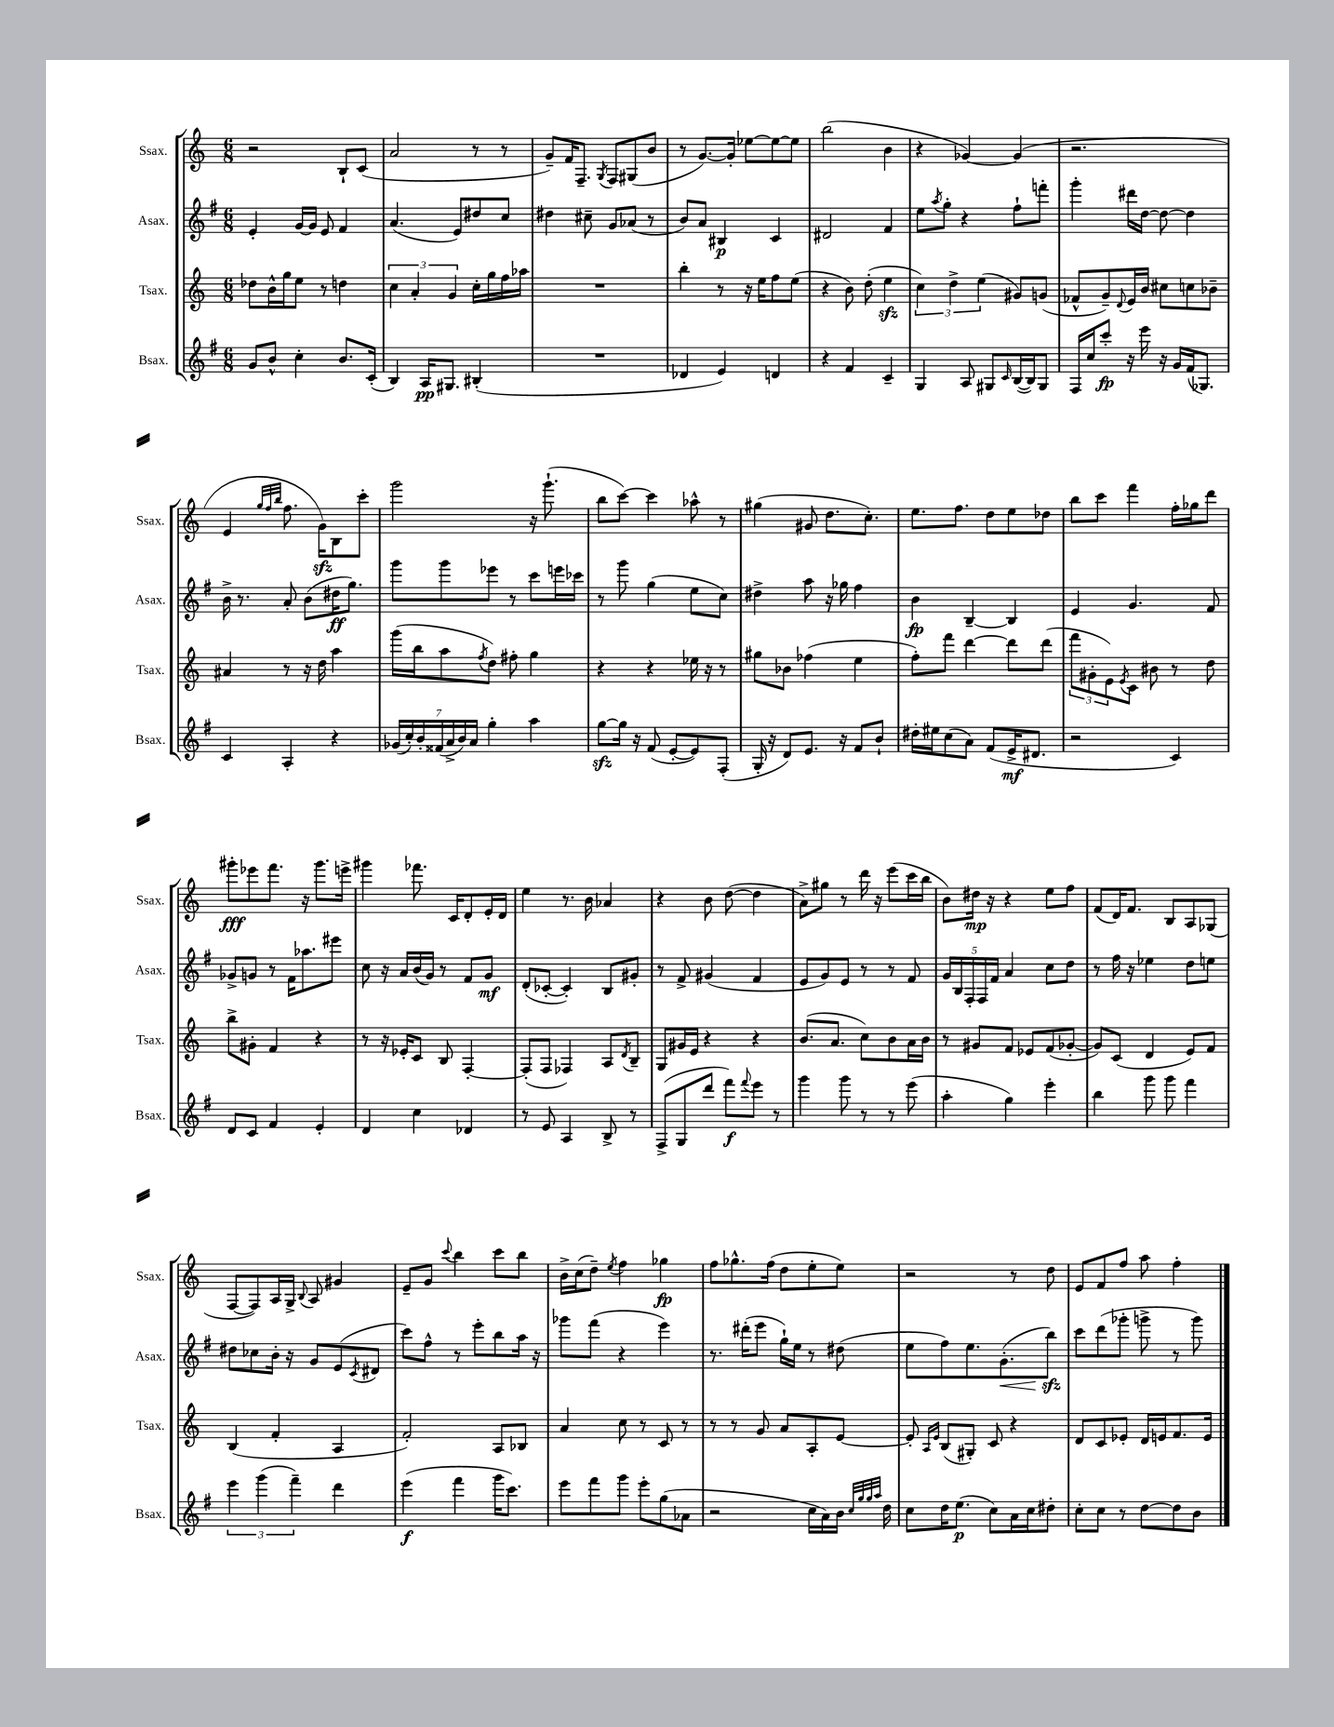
<<
\new StaffGroup <<
\new Staff = "s0" \with { instrumentName = "Ssax." shortInstrumentName = "Ssax." } {
    \clef treble \key c \major \numericTimeSignature \time 6/8
    r2 b8-! c'8( |
    a'2 r8 r8 |
    g'8--) f'16 f8.-- \acciaccatura { g8 } f8 gis8( b'8 |
    r8 g'8.~) g'16-. ees''8~ ees''8~ ees''8 |
    b''2( b'4 |
    r4 ges'4~) ges'4( |
    r2. |
    e'4 \grace { g''32 f''32 b''32 } f''8. g'16\sfz) b8 c'''8-. |
    g'''2 r16 g'''8.-!( |
    b''8 c'''8~) c'''4 aes''8-^ r8 |
    gis''4( gis'8 d''8. c''8.-.) |
    e''8. f''8. d''8 e''8 des''8 |
    b''8 c'''8 f'''4 f''16-. ges''16 d'''8 |
    gis'''8-.\fff ees'''8 f'''8. r16 gis'''8. e'''16-> |
    gis'''4 fes'''8. c'16 d'8-. e'16-. d'16 |
    e''4 r8. b'16 aes'4 |
    r4 b'8 d''8~( d''4 |
    a'8->) gis''8 r8 d'''16 r16 e'''8( c'''16 b''16 |
    b'8) dis''16\mp r16 r4 e''8 f''8 |
    f'8( d'16) f'8. b8 a8 ges8( |
    f8~ f8) a16 g16-> \appoggiatura { b8 } a8 gis'4 |
    e'8-- g'8 \appoggiatura { c'''8 } b''4 c'''8 b''8 |
    b'16-> c''16( d''8--) \acciaccatura { e''8 } f''4 ges''4\fp |
    f''8 ges''8.-^ f''16( d''8 e''8-. e''8) |
    r2 r8 d''8 |
    e'8 f'8 f''8 a''8 f''4-. \bar "|." |
}
\new Staff = "s1" \with { instrumentName = "Asax." shortInstrumentName = "Asax." } {
    \clef treble \key g \major \numericTimeSignature \time 6/8
    e'4-. g'16~ g'16 e'8 fis'4 |
    a'4.( e'8) dis''8 c''8 |
    dis''4 cis''8-- g'8 aes'8( r8 |
    b'8) a'8 bis4\p c'4 |
    dis'2 fis'4 |
    e''8 \acciaccatura { a''8 } g''8-. r4 fis''8-! f'''8-. |
    g'''4-. dis'''16 d''16~ d''8~ d''4 |
    b'16-> r8. a'8-. b'8( dis''16\ff g''8.) |
    g'''8 g'''8 ees'''8 r8 c'''8 e'''16 ces'''16 |
    r8 g'''8 g''4( e''8 c''8) |
    dis''4-> a''8 r16 ges''16 fis''4 |
    b'4\fp b4~-- b4 |
    e'4 g'4. fis'8 |
    ges'8-> g'8 r8 fis'16 aes''8. eis'''8 |
    c''8 r16 a'16 b'16( g'16) r8 fis'8 g'8\mf |
    d'8-.( ces'8~-. ces'4-.) b8 gis'8-. |
    r8 fis'8-> gis'4( fis'4 |
    e'8 g'8) e'8 r8 r8 fis'8 |
    \tuplet 5/4 { g'16 b16 fis16-. fis16 fis'16 } a'4 c''8 d''8 |
    r8 fis''16 r16 ees''4 d''8 e''8 |
    dis''8 ces''8 b'16-. r16 g'8 e'8( \acciaccatura { c'8 } dis'8 |
    c'''8) fis''8-^ r8 e'''8-. b''8 a''16 r16 |
    ges'''8 fis'''8( r4 e'''4) |
    r8. dis'''16-.( e'''8 g''16-!) e''16 r8 dis''8( |
    e''8 fis''8) e''8. g'8.-.\<( b''8\sfz\!) |
    c'''8 d'''8( ges'''8-. g'''8-> r8 g'''8) \bar "|." |
}
\new Staff = "s2" \with { instrumentName = "Tsax." shortInstrumentName = "Tsax." } {
    \clef treble \key c \major \numericTimeSignature \time 6/8
    des''8 b'16-^ g''16 e''8 r8 d''4 |
    \tuplet 3/2 { c''4 a'4-. g'4 } c''16-. g''16 f''16 aes''16 |
    R2. |
    b''4-. r8 r16 e''16 f''8 e''8( |
    r4 b'8) d''8-.( e''4\sfz |
    \tuplet 3/2 { c''4) d''4-> e''4( } gis'8) g'8( |
    fes'8-^ g'8--) \appoggiatura { d'8 } e'16 b'16 cis''8 c''8 bes'8-- |
    ais'4 r8 r16 d''16 a''4 |
    g'''16( b''16 a''8 \acciaccatura { f''8 } d''8) fis''8-. g''4 |
    r4 r4 ees''16 r16 r8 |
    gis''8 bes'8 fes''4( e''4 |
    f''8-.) f'''8 d'''4~ d'''8 d'''8( |
    \tuplet 3/2 { f'''8 gis'8-. e'8) } \acciaccatura { e'8 } c'8 bis'8 r8 d''8 |
    b''8-> gis'8-. f'4 r4 |
    r8 r16 ees'16-. c'8 b8 f4~-. |
    f8-.( f8 fes4) a8 \acciaccatura { d'8 } b8-- |
    g8 gis'16 e'16 r4 r4 |
    b'8.( a'8. c''8) b'8 a'16 b'16 |
    r8 gis'8 f'8 ees'8 f'8( ges'8~-. |
    ges'8) c'8( d'4 e'8) f'8 |
    b4( f'4-. a4 |
    f'2-.) a8 bes8 |
    a'4 c''8 r8 c'8 r8 |
    r8 r8 g'8 a'8 a8-. e'8~ |
    e'8-. \grace { a16 e'16 } b8( gis8-.) c'8 r4 |
    d'8 c'8 ees'8-. d'16 e'16 f'8. e'16 \bar "|." |
}
\new Staff = "s3" \with { instrumentName = "Bsax." shortInstrumentName = "Bsax." } {
    \clef treble \key g \major \numericTimeSignature \time 6/8
    g'8 b'8-^ c''4-. b'8. c'16-.( |
    b4) a16\pp gis8. bis4-.( |
    R2. |
    des'4 e'4) d'4 |
    r4 fis'4 c'4-- |
    g4 a8 gis8 \grace { c'16 } b16~( b16) gis8 |
    fis16 c''16 c'''8-.\fp r16 e'''16 r16 g'16 fis'16( ges8.) |
    c'4 a4-. r4 |
    \tuplet 7/4 { ges'16( c''16-.) b'16-. fisis'16( a'16-> b'16) a'16 } g''4-. a''4 |
    g''8~\sfz g''16 r16 fis'8( e'8~-. e'8) fis8-.( |
    g16-. r16 d'8) e'8. r16 fis'8 b'8-! |
    dis''16-. eis''16 c''8( a'8) fis'8( e'16->\mf dis'8. |
    r2 c'4) |
    d'8 c'8 fis'4 e'4-. |
    d'4 c''4 des'4 |
    r8 e'8 a4 b8-> r8 |
    fis8->( g8 d'''8 fis'''8\f) \appoggiatura { fis'''8 } e'''8 r8 |
    g'''4 g'''8 r8 r8 e'''8( |
    a''4-. g''4) e'''4-. |
    b''4 g'''8 g'''8 fis'''4 |
    \tuplet 3/2 { e'''4 g'''4( fis'''4--) } d'''4 |
    e'''4\f( fis'''4 g'''16 c'''8.) |
    e'''8 fis'''8 g'''8 e'''8-. g''8( aes'8 |
    r2 c''16 a'16) b'16 \grace { c''32 g''32 g''32 a''32 } d''16 |
    c''8 d''16 e''8.\p( c''8) a'16 c''16 dis''8-. |
    c''8-. c''8 r8 d''8~ d''8 b'8 \bar "|." |
}
>>
>>
\layout { \context { \Score \remove "Bar_number_engraver" } }
